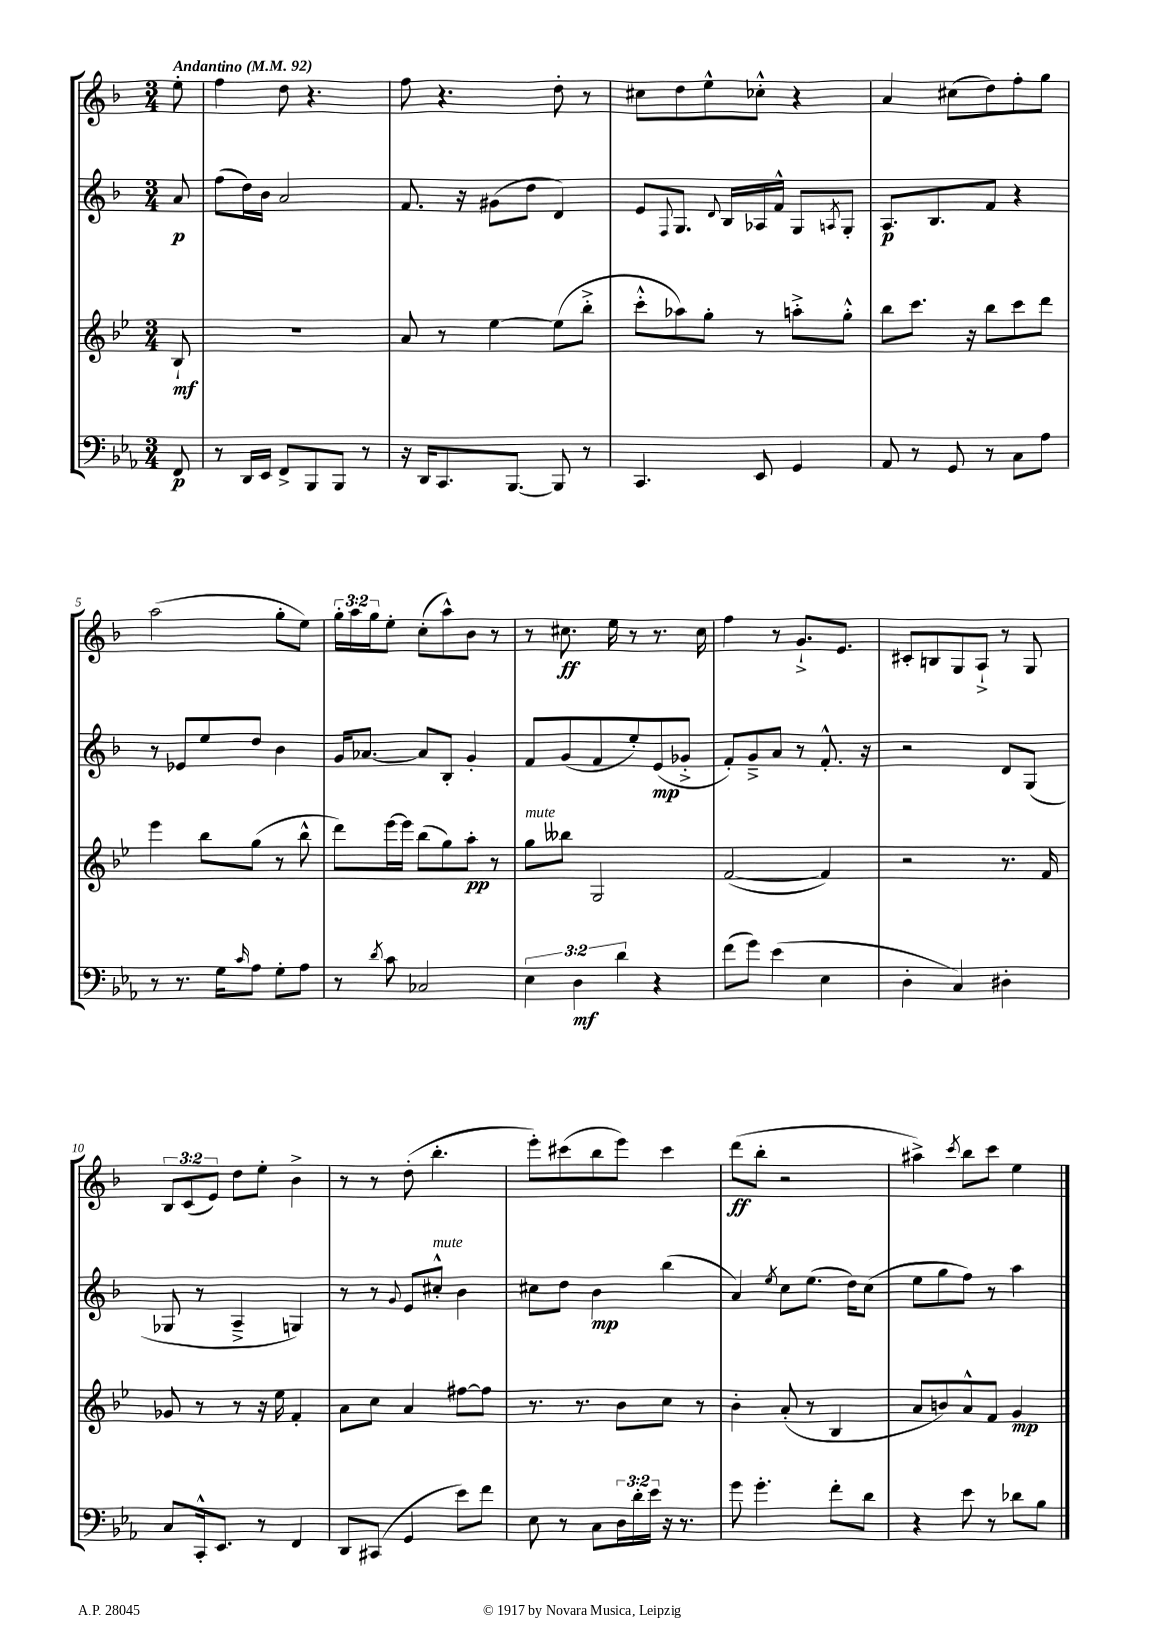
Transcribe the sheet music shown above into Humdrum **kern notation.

**kern	**dynam	**kern	**dynam	**kern	**dynam	**kern	**dynam
*part4	*part4	*part3	*part3	*part2	*part2	*part1	*part1
*staff4	*staff4	*staff3	*staff3	*staff2	*staff2	*staff1	*staff1
*clefF4	*	*clefG2	*	*clefG2	*	*clefG2	*
*k[b-e-a-]	*	*k[b-e-]	*	*k[b-]	*	*k[b-]	*
*M3/4	*	*M3/4	*	*M3/4	*	*M3/4	*
*MM92	*	*MM92	*	*MM92	*	*MM92	*
=	=	=	=	=	=	=	=
!	!	!	!	!	!	!LO:TX:a:B:t=Andantino	!
8FF/	p	8B-`/	mf	8a/	p	8ee'\	.
=1	=1	=1	=1	=1	=1	=1	=1
8r	.	2.r	.	(8ff\L	.	4ff\	.
16DD/LL	.	.	.	16dd\L)	.	.	.
16EE-/JJ	.	.	.	16b-\JJ	.	.	.
8FF^/L	.	.	.	2a/	.	8dd\	.
8BBB-/	.	.	.	.	.	4.r	.
8BBB-/J	.	.	.	.	.	.	.
8r	.	.	.	.	.	.	.
=2	=2	=2	=2	=2	=2	=2	=2
16r	.	8a/	.	8.f/	.	8ff\	.
16DD/KL	.	.	.	.	.	.	.
8.CC/	.	8r	.	.	.	4.r	.
.	.	.	.	16r	.	.	.
.	.	[4ee-\	.	(8g#X\L	.	.	.
[8.BBB-/J	.	.	.	.	.	.	.
.	.	.	.	8dd\J	.	.	.
8BBB-/]	.	(8ee-\L]	.	4d/)	.	8dd'\	.
8r	.	8bb-'^\J	.	.	.	8r	.
=3	=3	=3	=3	=3	=3	=3	=3
4.CC/	.	8ccc'^^\L	.	8e/L	.	8cc#X\L	.
.	.	.	.	8qqF/	.	.	.
.	.	8aa-X\)	.	8.G/J	.	8dd\	.
.	.	8gg'\J	.	.	.	8ee^^\	.
.	.	.	.	8qqd/	.	.	.
.	.	.	.	16B-/LL	.	.	.
8EE-/	.	8r	.	16A-X/	.	8cc-X'^^\J	.
.	.	.	.	16f^^/JJ	.	.	.
4GG/	.	8aan'^\L	.	8G/L	.	4r	.
.	.	.	.	8qAn/	.	.	.
.	.	8gg'^^\J	.	8G'/J	.	.	.
=4	=4	=4	=4	=4	=4	=4	=4
8AA-/	.	8bb-\L	.	8.A/L	p	4a/	.
8r	.	8.ccc\J	.	.	.	.	.
.	.	.	.	8.B-/	.	.	.
8GG/	.	.	.	.	.	(8cc#X\L	.
.	.	16r	.	.	.	.	.
8r	.	8bb-\L	.	8f/J	.	8dd\)	.
8C\L	.	8ccc\	.	4r	.	8ff'\	.
8A-\J	.	8ddd\J	.	.	.	8gg\J	.
!!LO:LB:g=z
=5	=5	=5	=5	=5	=5	=5	=5
8r	.	4eee-\	.	8r	.	(2aa\	.
8.r	.	.	.	8e-X/L	.	.	.
.	.	8bb-\L	.	8ee/	.	.	.
16G\KL	.	.	.	.	.	.	.
16qqc/	.	.	.	.	.	.	.
8A-\J	.	(8gg\J	.	8dd/J	.	.	.
8G'\L	.	8r	.	4b-\	.	8gg'\L	.
8A-\J	.	8bb-^^\	.	.	.	8ee\J)	.
=6	=6	=6	=6	=6	=6	=6	=6
8r	.	8ddd\L)	.	16g/KL	.	24gg'\LL	.
.	.	.	.	.	.	24aa\	.
.	.	.	.	[8.a-X/J	.	.	.
.	.	.	.	.	.	24gg\J	.
8qd/	.	.	.	.	.	.	.
8c\	.	[16eee-\L	.	.	.	8ee'\J	.
.	.	16eee-\JJ]	.	.	.	.	.
2C-X/	.	(8bb-\L	.	8a-/L]	.	(8cc'\L	.
.	.	8gg\)	.	8B-'/J	.	8aa^^\)	.
.	.	8aa'\J	pp	4g'/	.	8b-\J	.
.	.	8r	.	.	.	8r	.
=7	=7	=7	=7	=7	=7	=7	=7
!	!	!LO:TX:a:i:t=mute	!	!	!	!	!
6E-\	.	8gg\L	.	8f/L	.	8r	.
.	.	8bb--X\J	.	(8g/	.	8.cc#X\	ff
6D\	mf	.	.	.	.	.	.
.	.	2G/	.	8f/	.	.	.
.	.	.	.	.	.	16ee\	.
6d\	.	.	.	.	.	.	.
.	.	.	.	8ee'/)	.	8r	.
4r	.	.	.	(8e/	mp	8.r	.
.	.	.	.	8g-X'^/J	.	.	.
.	.	.	.	.	.	16cc#\	.
=8	=8	=8	=8	=8	=8	=8	=8
(8f\L	.	([2f/	.	8f'/L)	.	4ff\	.
8g\J)	.	.	.	8g~^/	.	.	.
(4e-\	.	.	.	8a/J	.	8r	.
.	.	.	.	8r	.	8.g`^/L	.
4E-\	.	4f/])	.	8.f'^^/	.	.	.
.	.	.	.	.	.	8.e/J	.
.	.	.	.	16r	.	.	.
=9	=9	=9	=9	=9	=9	=9	=9
4D'\	.	2r	.	2r	.	8c#X'/L	.
.	.	.	.	.	.	8Bn/	.
4C/)	.	.	.	.	.	8G/	.
.	.	.	.	.	.	8A`^/J	.
4D#X'\	.	8.r	.	8d/L	.	8r	.
.	.	.	.	(8G/J	.	8G/	.
.	.	16f/	.	.	.	.	.
!!LO:LB:g=z
=10	=10	=10	=10	=10	=10	=10	=10
8C/L	.	8g-X/	.	8G-X/	.	12B-/L	.
.	.	.	.	.	.	(12c/	.
16CC'^^/k	.	8r	.	8r	.	.	.
.	.	.	.	.	.	12e/J)	.
8.EE-/J	.	.	.	.	.	.	.
.	.	8r	.	4A~^/	.	8dd\L	.
8r	.	16r	.	.	.	8ee'\J	.
.	.	16ee-\	.	.	.	.	.
4FF/	.	4f'/	.	4Gn/)	.	4b-^\	.
=11	=11	=11	=11	=11	=11	=11	=11
8DD/L	.	8a\L	.	8r	.	8r	.
(8CC#X/J	.	8cc\J	.	8r	.	8r	.
.	.	.	.	8qqg/	.	.	.
4GG/	.	4a/	.	8e/L	.	(8dd'\	.
!	!	!	!	!LO:TX:a:i:t=mute	!	!	!
.	.	.	.	8cc#X'^^/J	.	4.bb-'\	.
8e-\L)	.	[8ff#X\L	.	4b-\	.	.	.
8f\J	.	8ff#\J]	.	.	.	.	.
=12	=12	=12	=12	=12	=12	=12	=12
8E-\	.	8.r	.	8cc#X\L	.	8eee'\L)	.
8r	.	.	.	8dd\J	.	(8ccc#X\	.
.	.	8.r	.	.	.	.	.
8C\L	.	.	.	4b-\	mp	8bb-\	.
24D\L	.	8b-\L	.	.	.	8eee\J)	.
24d'\	.	.	.	.	.	.	.
24e-\JJ	.	.	.	.	.	.	.
16r	.	8cc\J	.	(4bb-\	.	4ccc#\	.
8.r	.	.	.	.	.	.	.
.	.	8r	.	.	.	.	.
=13	=13	=13	=13	=13	=13	=13	=13
8g\	.	4b-'\	.	4a/)	.	(8ddd\L	ff
4.g'\	.	.	.	.	.	8bb-'\J	.
.	.	.	.	8qee/	.	.	.
.	.	(8a'/	.	8cc\L	.	2r	.
.	.	8r	.	(8.ee\J	.	.	.
8f'\L	.	4B-/	.	.	.	.	.
.	.	.	.	16dd\KL)	.	.	.
8d\J	.	.	.	(8cc\J	.	.	.
=14	=14	=14	=14	=14	=14	=14	=14
4r	.	8a/L	.	8ee\L	.	4aa#X^\)	.
.	.	8bn/)	.	8gg\	.	.	.
.	.	.	.	.	.	8qccc/	.
8e-\	.	8a^^/	.	8ff\J)	.	8bb-\L	.
8r	.	8f/J	.	8r	.	8ccc\J	.
8d-X\L	.	4g/	mp	4aa\	.	4ee\	.
8B-\J	.	.	.	.	.	.	.
==	==	==	==	==	==	==	==
*-	*-	*-	*-	*-	*-	*-	*-
